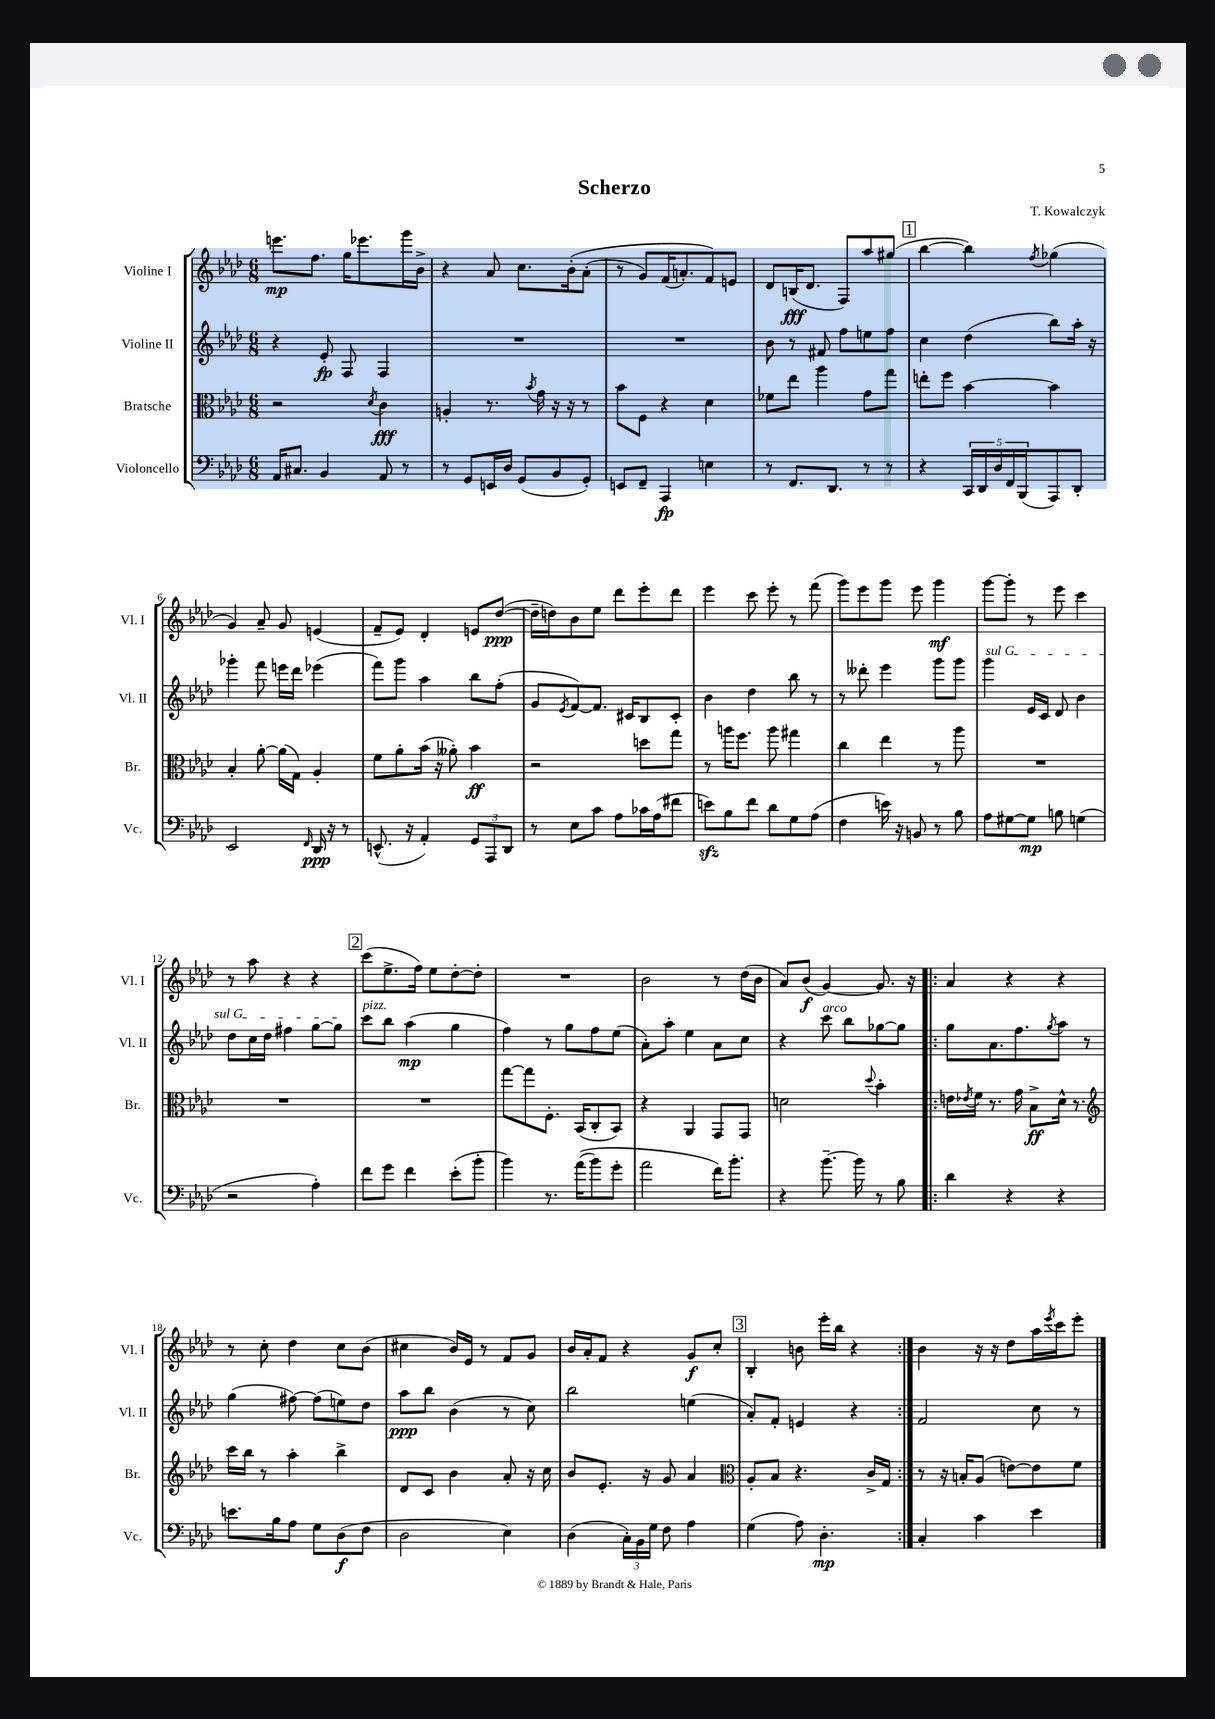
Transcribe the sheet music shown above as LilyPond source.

\header { title = "Scherzo" composer = "T. Kowalczyk" }
<<
\new StaffGroup <<
\new Staff = "s0" \with { instrumentName = "Violine I" shortInstrumentName = "Vl. I" } {
    \clef treble \key aes \major \numericTimeSignature \time 6/8
    e'''8.\mp f''8. g''16 ees'''8. g'''16 bes'16-> |
    r4 aes'8 c''8. bes'16-.\( aes'8-.( |
    r8 g'8) f'16( a'8.-.) f'8\) e'8 |
    des'8 b16\fff( des'8. f8) aes''8 gis''8( |
    \mark \markup { \box "1" } bes''4~ bes''4) \acciaccatura { f''8 } ges''4( |
    g'4) aes'8-- g'8 e'4( |
    f'8-- ees'8) des'4-. e'8 des''8~\ppp( |
    des''16-- d''16) bes'8 ees''8 des'''8 ees'''8-. des'''8 |
    ees'''4 c'''8 ees'''8-. r8 f'''8( |
    g'''8) ees'''8 g'''8 ees'''8 g'''4\mf |
    g'''8~ g'''8-. r8 ees'''8 c'''4 |
    r8 aes''8 r4 r4 |
    \mark \markup { \box "2" } c'''8( ees''8.-> f''16) ees''8 des''8~-. des''8-. |
    R2. |
    bes'2 r8 des''16( bes'16 |
    aes'8) bes'8\f( g'4~) g'8. r16 |
    \repeat volta 2 { aes'4 r4 r4 |
    r8 c''8-. des''4 c''8 bes'8( |
    cis''4 bes'16) ees'16 r8 f'8 g'8 |
    bes'16 aes'16-. f'8 r4 g'8\f c''8-. |
    \mark \markup { \box "3" } bes4-. b'8 ees'''16-. bes''16 r4 | }
    bes'4 r16 r16 des''8 aes''16 \acciaccatura { ees'''8 } c'''16 ees'''8-. \bar "|." |
}
\new Staff = "s1" \with { instrumentName = "Violine II" shortInstrumentName = "Vl. II" } {
    \clef treble \key aes \major \numericTimeSignature \time 6/8
    r4 ees'8-.\fp f8 f4 |
    R2. |
    R2. |
    bes'8 r8 fis'8 f''8 e''8 f''8 |
    \mark \markup { \box "1" } c''4 des''4( bes''8) aes''16-. r16 |
    ges'''4-. f'''8 e'''16 des'''16 ees'''4( |
    f'''8) g'''8 aes''4 bes''8 f''8-.( |
    g'8 \acciaccatura { ees'8 } f'8~) f'8. cis'16 bes8 cis'8-. |
    bes'4 des''4 bes''8 r8 |
    r8 deses'''8-. ees'''4 g'''8 g'''8 |
    \once \override TextSpanner.bound-details.left.text = \markup { \italic "sul G" } g'''4\startTextSpan ees'16 c'16 des'8 bes'4 |
    des''8 c''16 des''16 fis''4 g''8~ g''8\stopTextSpan |
    \mark \markup { \box "2" } c'''8^\markup { \italic "pizz." } bes''8 aes''4\mp( g''4 |
    f''4) r8 g''8 f''8 ees''8( |
    aes'8-.) aes''8-. ees''4 aes'8 c''8 |
    r4 c'''8^\markup { \italic "arco" } bes''8 ges''8~ ges''8 |
    \repeat volta 2 { g''8 aes'8. f''8. \acciaccatura { g''8 } aes''8 r8 |
    g''4( fis''8~) fis''8( e''8) des''8 |
    aes''8\ppp bes''8 bes'4( r8 c''8) |
    bes''2 e''4( |
    \mark \markup { \box "3" } aes'8-.) f'8-. e'4 r4 | }
    f'2 c''8 r8 \bar "|." |
}
\new Staff = "s2" \with { instrumentName = "Bratsche" shortInstrumentName = "Br." } {
    \clef alto \key aes \major \numericTimeSignature \time 6/8
    r2 \acciaccatura { des'8 } c'4\fff |
    a4-. r8. \acciaccatura { bes'8 } g'16 r16 r16 r8 |
    bes'8 f8 r4 des'4 |
    fes'8 ees''8 aes''4 g'8 g''8 |
    \mark \markup { \box "1" } e''8-. f''8 bes'4~ bes'4 |
    bes4-. aes'8~-. aes'16( g16) aes4-. |
    f'8 aes'8-. bes'16( r16 aeses'8-.) bes'4\ff |
    r2 d''8 g''8 |
    r8 a''16 f''8. a''8 gis''4 |
    c''4 ees''4 r8 aes''8 |
    R2. |
    R2. |
    \mark \markup { \box "2" } R2. |
    g''8~ g''8 f8.-. bes,16( c8-. bes,8) |
    r4 aes,4 g,8 g,8 |
    d'2 \appoggiatura { des''8 } bes'4-. |
    \repeat volta 2 { e'16 \acciaccatura { ees'8 } f'16 r8. g'16 bes8->\ff des'16-^ r8. |
    \clef treble c'''16 bes''16 r8 aes''4-. bes''4-> |
    des'8 c'8 bes'4 aes'8-. r16 c''16 |
    bes'8 ees'8.-. r16 g'8 aes'4 |
    \mark \markup { \box "3" } \clef alto aes8-. bes8 r4. c'16-> g16 | }
    r8 r16 b16-. aes8( e'8~) e'8 f'8 \bar "|." |
}
\new Staff = "s3" \with { instrumentName = "Violoncello" shortInstrumentName = "Vc." } {
    \clef bass \key aes \major \numericTimeSignature \time 6/8
    aes,16 cis8. bes,4 aes,8 r8 |
    r8 g,8 e,16 des16 g,8( bes,8 g,8-.) |
    e,8 f,8-- aes,,4\fp e4 |
    r8 f,8. des,8. r8 r8 |
    \mark \markup { \box "1" } r4 \tuplet 5/4 { c,16 des,16 des16 f,16 bes,,16( } aes,,8) des,8-. |
    ees,2 \grace { f,16 } des,16\ppp r16 r8 |
    e,8.-^( r16 aes,4-.) \tuplet 3/2 { g,8 aes,,8 des,8 } |
    r8 ees8 c'8 aes8 ces'16 aes16( fis'8 |
    e'8\sfz) bes8 f'8 des'8 g8 aes8( |
    f4 e'16) r16 b,8 r8 bes8 |
    aes8 gis8~ gis8\mp b8 g4( |
    r2 aes4-.) |
    \mark \markup { \box "2" } f'8 g'8 f'4 ees'8-.( bes'8-. |
    bes'4) r8. aes'16(\( bes'8) g'8-. |
    aes'2 f'16\) bes'8.-. |
    r4 bes'8.~-- bes'16 r8 bes8 |
    \repeat volta 2 { des'4 r4 r4 |
    e'8. bes16 aes8 g8 des8\f( f8 |
    des2 ees4) |
    des4( \tuplet 3/2 { c16-.) bes,16 g16 } f8 aes4 |
    \mark \markup { \box "3" } g4( aes8) des4.-.\mp | }
    c4-. c'4 ees'4 \bar "|." |
}
>>
>>
